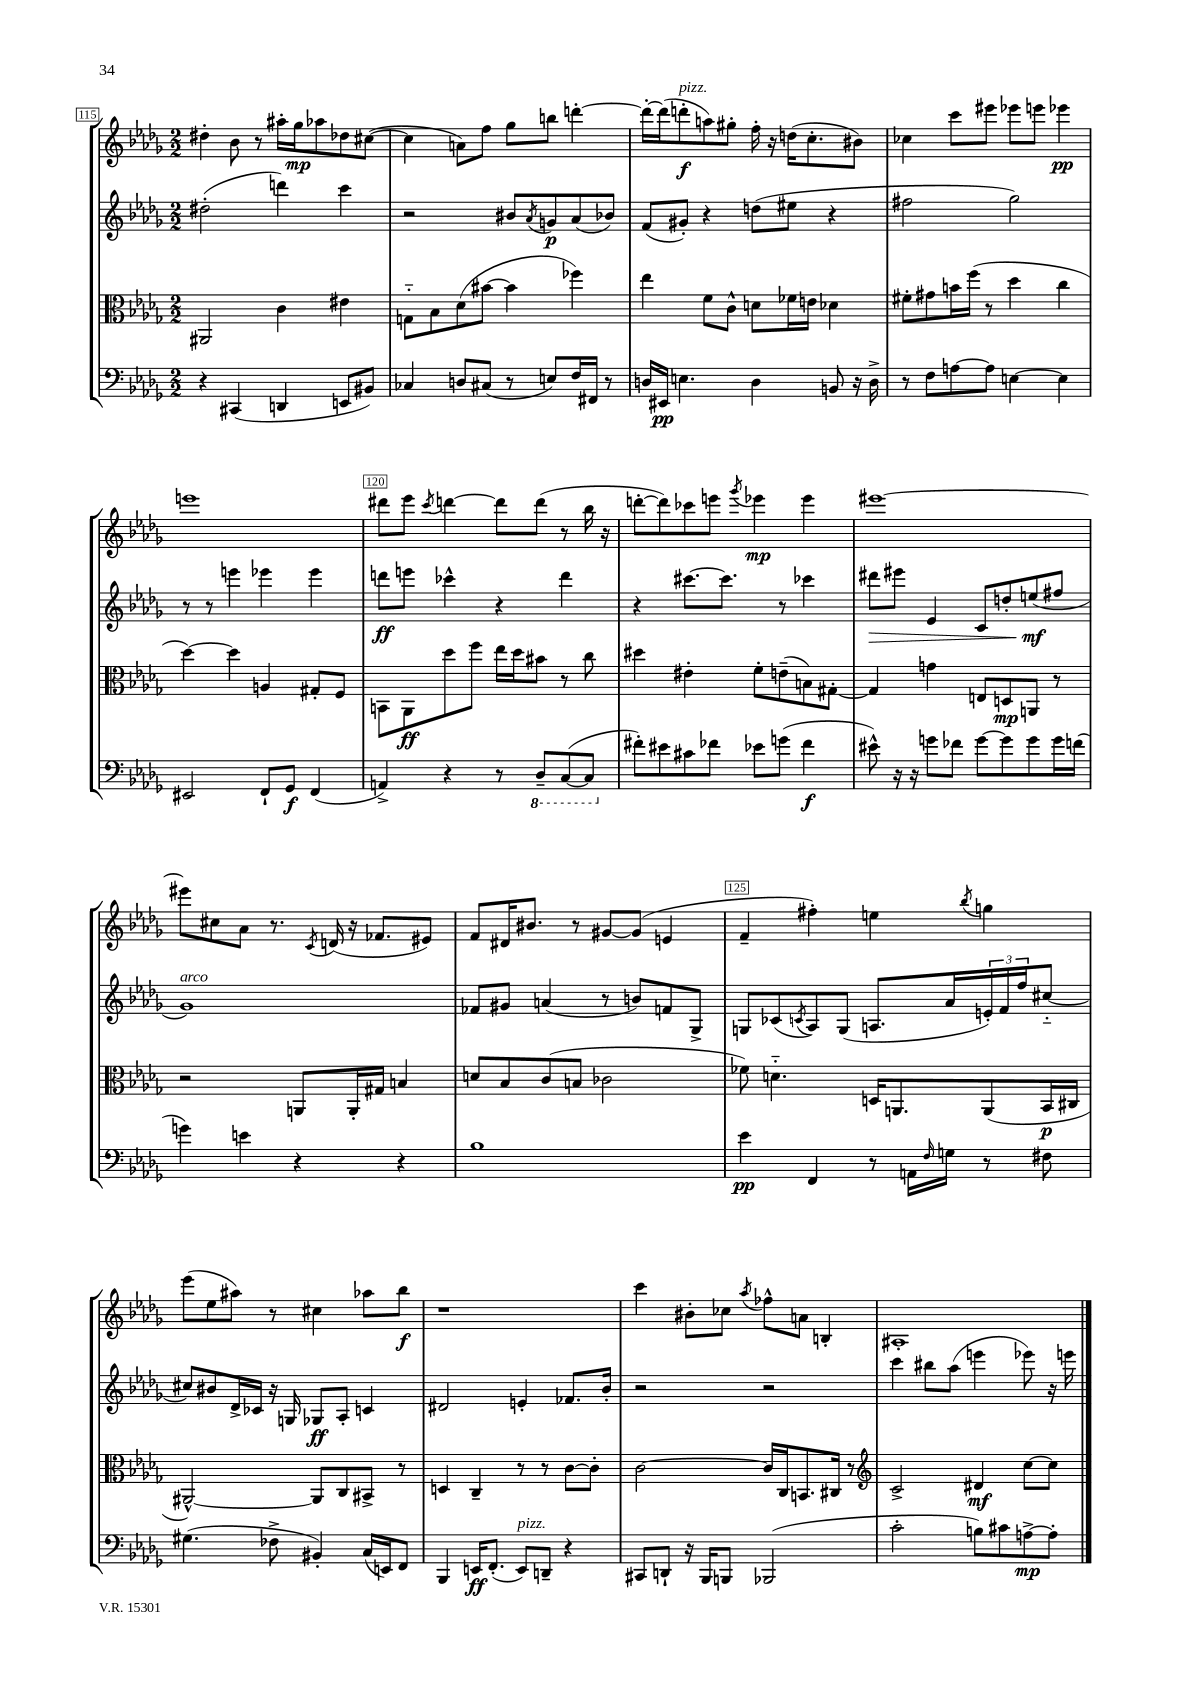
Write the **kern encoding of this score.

**kern	**dynam	**kern	**dynam	**kern	**dynam	**kern	**dynam
*part4	*part4	*part3	*part3	*part2	*part2	*part1	*part1
*staff4	*staff4	*staff3	*staff3	*staff2	*staff2	*staff1	*staff1
*clefF4	*	*clefC3	*	*clefG2	*	*clefG2	*
*k[b-e-a-d-g-]	*	*k[b-e-a-d-g-]	*	*k[b-e-a-d-g-]	*	*k[b-e-a-d-g-]	*
*M2/2	*	*M2/2	*	*M2/2	*	*M2/2	*
=115	=115	=115	=115	=115	=115	=115	=115
4r	.	2AA#X/	.	(2dd#X'\	.	4dd#X'\	.
(4CC#X/	.	.	.	.	.	8b-\	.
.	.	.	.	.	.	8r	.
4DDn/	.	4c\	.	4dddn\)	.	16aa#X'\LL	.
.	.	.	.	.	.	16gg-\J	mp
.	.	.	.	.	.	8aa-X\	.
8EEn/L	.	4e#X\	.	4ccc\	.	8dd-X\	.
8BB#X/J)	.	.	.	.	.	([8cc#X\J	.
=116	=116	=116	=116	=116	=116	=116	=116
4C-X/	.	8Gn\L	.	2r	.	4cc#\]	.
.	.	8B-\	.	.	.	.	.
8Dn/L	.	(8d-\	.	.	.	8an\L)	.
(8C#X/J	.	[8b#X\J	.	.	.	8ff\J	.
8r	.	4b#\]	.	8b#X/L	.	8gg-\L	.
.	.	.	.	8qa-/	.	.	.
8En/L)	.	.	.	8gn/	p	8bbn\J	.
16F/L	.	4ff-X\)	.	(8a-/	.	[4dddn'\	.
16FF#X/JJ	.	.	.	.	.	.	.
8r	.	.	.	8b-X/J)	.	.	.
=117	=117	=117	=117	=117	=117	=117	=117
16Dn/LL	.	4ee-\	.	(8f/L	.	16ddd'\LL_	.
16EE#X/JJ	pp	.	.	.	.	(16ddd\J]	.
!	!	!	!	!	!	!LO:TX:a:i:t=pizz.	!
4.En\	.	.	.	8g#X'/J)	.	8dddn'\	f
.	.	8f\L	.	4r	.	8aan\)	.
.	.	8c^^\J	.	.	.	8gg#X'\J	.
4D\	.	8dn\L	.	(8ddn\L	.	16ff'\	.
.	.	.	.	.	.	16r	.
.	.	16f-X\L	.	8ee#X\J	.	(16ddn\KL	.
.	.	16en\JJ	.	.	.	8.cc'\	.
8BBn/	.	4d-X\	.	4r	.	.	.
16r	.	.	.	.	.	8b#X\J)	.
16D^\	.	.	.	.	.	.	.
=118	=118	=118	=118	=118	=118	=118	=118
8r	.	8f#X'\L	.	2ff#X\	.	4cc-X\	.
8F\L	.	8g#X\	.	.	.	.	.
[8An\	.	16bn\L	.	.	.	8ccc\L	.
.	.	(16ff\JJ	.	.	.	.	.
8A\J]	.	8r	.	.	.	8eee#X\J	.
[4En\	.	4dd-\	.	2gg-\)	.	8eee-X\L	.
.	.	.	.	.	.	8eeen\J	.
4E\]	.	4cc\	.	.	.	4eee-X\	pp
!!LO:LB:g=z
=119	=119	=119	=119	=119	=119	=119	=119
2EE#X/	.	[4dd-\)	.	8r	.	1eeen	.
.	.	.	.	8r	.	.	.
.	.	4dd-\]	.	4eeen\	.	.	.
8FF`/L	.	4An/	.	4eee-X\	.	.	.
8GG-/J	f	.	.	.	.	.	.
(4FF/	.	8G#X'/L	.	4eee-\	.	.	.
.	.	8F/J	.	.	.	.	.
=120	=120	=120	=120	=120	=120	=120	=120
4AAn^/)	.	8BBn\L	.	8dddn\L	ff	8ddd#X\L	.
.	.	8AA-\	ff	8eeen\J	.	8eee-\J	.
.	.	.	.	.	.	8qccc/	.
4r	.	8dd-\	.	4ccc-X^^\	.	[4dddn\	.
.	.	8ff\J	.	.	.	.	.
8r	.	16ee-\LL	.	4r	.	8ddd\L]	.
.	.	16dd-\J	.	.	.	.	.
*8ba	*	*	*	*	*	*	*
8DD-~/L	.	8b#X\J	.	.	.	(8ddd\J	.
([8CC/	.	8r	.	4ddd\	.	8r	.
8CC/J]	.	8cc\	.	.	.	16bb-\	.
.	.	.	.	.	.	16r	.
=121	=121	=121	=121	=121	=121	=121	=121
*X8ba	*	*	*	*	*	*	*
8f#X'\L)	.	4dd#X\	.	4r	.	[8dddn'\L	.
8e#X\	.	.	.	.	.	8ddd\])	.
8c#X\	.	4e#X'\	.	[8.ccc#X\L	.	8ccc-X\	.
8f-X\J	.	.	.	.	.	8eeen\J	.
.	.	.	.	8.ccc#\J]	.	.	.
.	.	.	.	.	.	8qggg-/	.
8e-X\L	.	8f'\L	.	.	.	4eee-X\	mp
(8gn\J	.	(8en~\	.	8r	.	.	.
4f-\	f	8Bn\)	.	4ccc-X\	.	4eee-\	.
.	.	[8G#X'\J	.	.	.	.	.
=122	=122	=122	=122	=122	=122	=122	=122
!	!	!	!	!	!LO:HP:b	!	!
8e#X^^\)	.	4G#/]	.	8ddd#X\L	>	[1eee#X	.
16r	.	.	.	8eee#X\J	.	.	.
16r	.	.	.	.	.	.	.
8gn\L	.	4gn\	.	4e-/	.	.	.
8f-X\J	.	.	.	.	.	.	.
[8g\L	.	8En/L	.	8c/L	.	.	.
8g\]	.	8Dn/	mp	8ddn'/	.	.	.
8g\	.	8AAn/J	.	(8een/	mf	.	.
16g\L	.	8r	.	8ff#X/J	]	.	.
(16fn\JJ	.	.	.	.	.	.	.
!!LO:LB:g=z
=123	=123	=123	=123	=123	=123	=123	=123
!	!	!	!	!LO:TX:a:i:t=arco	!	!	!
4gn\)	.	2r	.	1g-)	.	8eee#X\L]	.
.	.	.	.	.	.	8cc#X\	.
4en\	.	.	.	.	.	8a-\J	.
.	.	.	.	.	.	8.r	.
4r	.	8AAn/L	.	.	.	.	.
.	.	.	.	.	.	8qc/	.
.	.	.	.	.	.	(16dn/	.
.	.	16AA'/L	.	.	.	16r	.
.	.	16G#X/JJ	.	.	.	8.f-X/L	.
4r	.	4Bn/	.	.	.	.	.
.	.	.	.	.	.	8e#X/J)	.
=124	=124	=124	=124	=124	=124	=124	=124
1B-	.	8dn/L	.	8f-X/L	.	8f/L	.
.	.	8B-/	.	8g#X/J	.	16d#X/K	.
.	.	.	.	.	.	8.b#X/J	.
.	.	(8c/	.	(4an/	.	.	.
.	.	8Bn/J	.	.	.	8r	.
.	.	2c-X\	.	8r	.	[8g#X/L	.
.	.	.	.	8bn/L)	.	(8g#/J]	.
.	.	.	.	8fn/	.	4en/	.
.	.	.	.	8G-^/J	.	.	.
=125	=125	=125	=125	=125	=125	=125	=125
4e-\	pp	8f-X\)	.	8Gn/L	.	4f~/	.
.	.	4.dn\	.	(8c-X/	.	.	.
.	.	.	.	8qcn/	.	.	.
4FF/	.	.	.	8A-/)	.	4ff#X'\)	.
.	.	.	.	(8G/J	.	.	.
8r	.	16Dn/KL	.	8.An/L	.	4een\	.
.	.	8.AAn/	.	.	.	.	.
16AAn\LL	.	.	.	.	.	.	.
16qqF/	.	.	.	.	.	.	.
16Gn\JJ	.	.	.	16a-/L	.	.	.
.	.	.	.	.	.	8qbb-/	.
8r	.	(8AA/	.	24en'/)	.	4ggn\	.
.	.	.	.	24f/	.	.	.
.	.	.	.	24ff/J	.	.	.
8F#X\	.	16BB-/L	p	[8cc#X/J	.	.	.
.	.	16C#X/JJ	.	.	.	.	.
!!LO:LB:g=z
=126	=126	=126	=126	=126	=126	=126	=126
(4.G#X\	.	[2AA#X^^/)	.	8cc#X/L]	.	(8eee-\L	.
.	.	.	.	8b#X/	.	8ee-\	.
.	.	.	.	16d-^/L	.	8aa#X\J)	.
.	.	.	.	16c-X/JJ	.	.	.
8F-X^\	.	.	.	16r	.	8r	.
.	.	.	.	16Gn/	.	.	.
4BB#X'/)	.	8AA#/L]	.	8G-X/L	ff	4cc#X\	.
.	.	8C/	.	8A-'/J	.	.	.
(16C/LL	.	8BB#X^/J	.	4cn/	.	8aa-X\L	.
16EEn/J)	.	.	.	.	.	.	.
8FF/J	.	8r	.	.	.	8bb-\J	f
=127	=127	=127	=127	=127	=127	=127	=127
4BBB-/	.	4Dn/	.	2d#X/	.	1r	.
16EEn/KL	ff	4C~/	.	.	.	.	.
(8.FF'/J	.	.	.	.	.	.	.
!LO:TX:a:i:t=pizz.	!	!	!	!	!	!	!
8EE/L)	.	8r	.	4en'/	.	.	.
8DDn~/J	.	8r	.	.	.	.	.
4r	.	[8c\L	.	8.f-X/L	.	.	.
.	.	8c'\J]	.	.	.	.	.
.	.	.	.	16b-'/Jk	.	.	.
=128	=128	=128	=128	=128	=128	=128	=128
8CC#X/L	.	[2c\	.	2r	.	4ccc\	.
8DDn`/J	.	.	.	.	.	.	.
16r	.	.	.	.	.	8b#X'\L	.
16BBB-/KL	.	.	.	.	.	.	.
8BBBn/J	.	.	.	.	.	8cc-X\J	.
.	.	.	.	.	.	8qaa-/	.
(2BBB-X/	.	16c/LL]	.	2r	.	8ff-X^^\L	.
.	.	16C/J	.	.	.	.	.
.	.	8.BBn/	.	.	.	8an\J	.
.	.	.	.	.	.	4Bn'/	.
.	.	16C#X/Jk	.	.	.	.	.
.	.	8r	.	.	.	.	.
=129	=129	=129	=129	=129	=129	=129	=129
*	*	*clefG2	*	*	*	*	*
2c'\	.	2c^/	.	4ccc\	.	1A#X'	.
.	.	.	.	8bb#X\L	.	.	.
.	.	.	.	(8aa-\J	.	.	.
8Bn\L)	.	4d#X/	mf	4eeen\	.	.	.
8c#X\	.	.	.	.	.	.	.
[8An^\	mp	[8cc\L	.	8eee-X\)	.	.	.
8A'\J]	.	8cc\J]	.	16r	.	.	.
.	.	.	.	16eeen\	.	.	.
==	==	==	==	==	==	==	==
*-	*-	*-	*-	*-	*-	*-	*-
